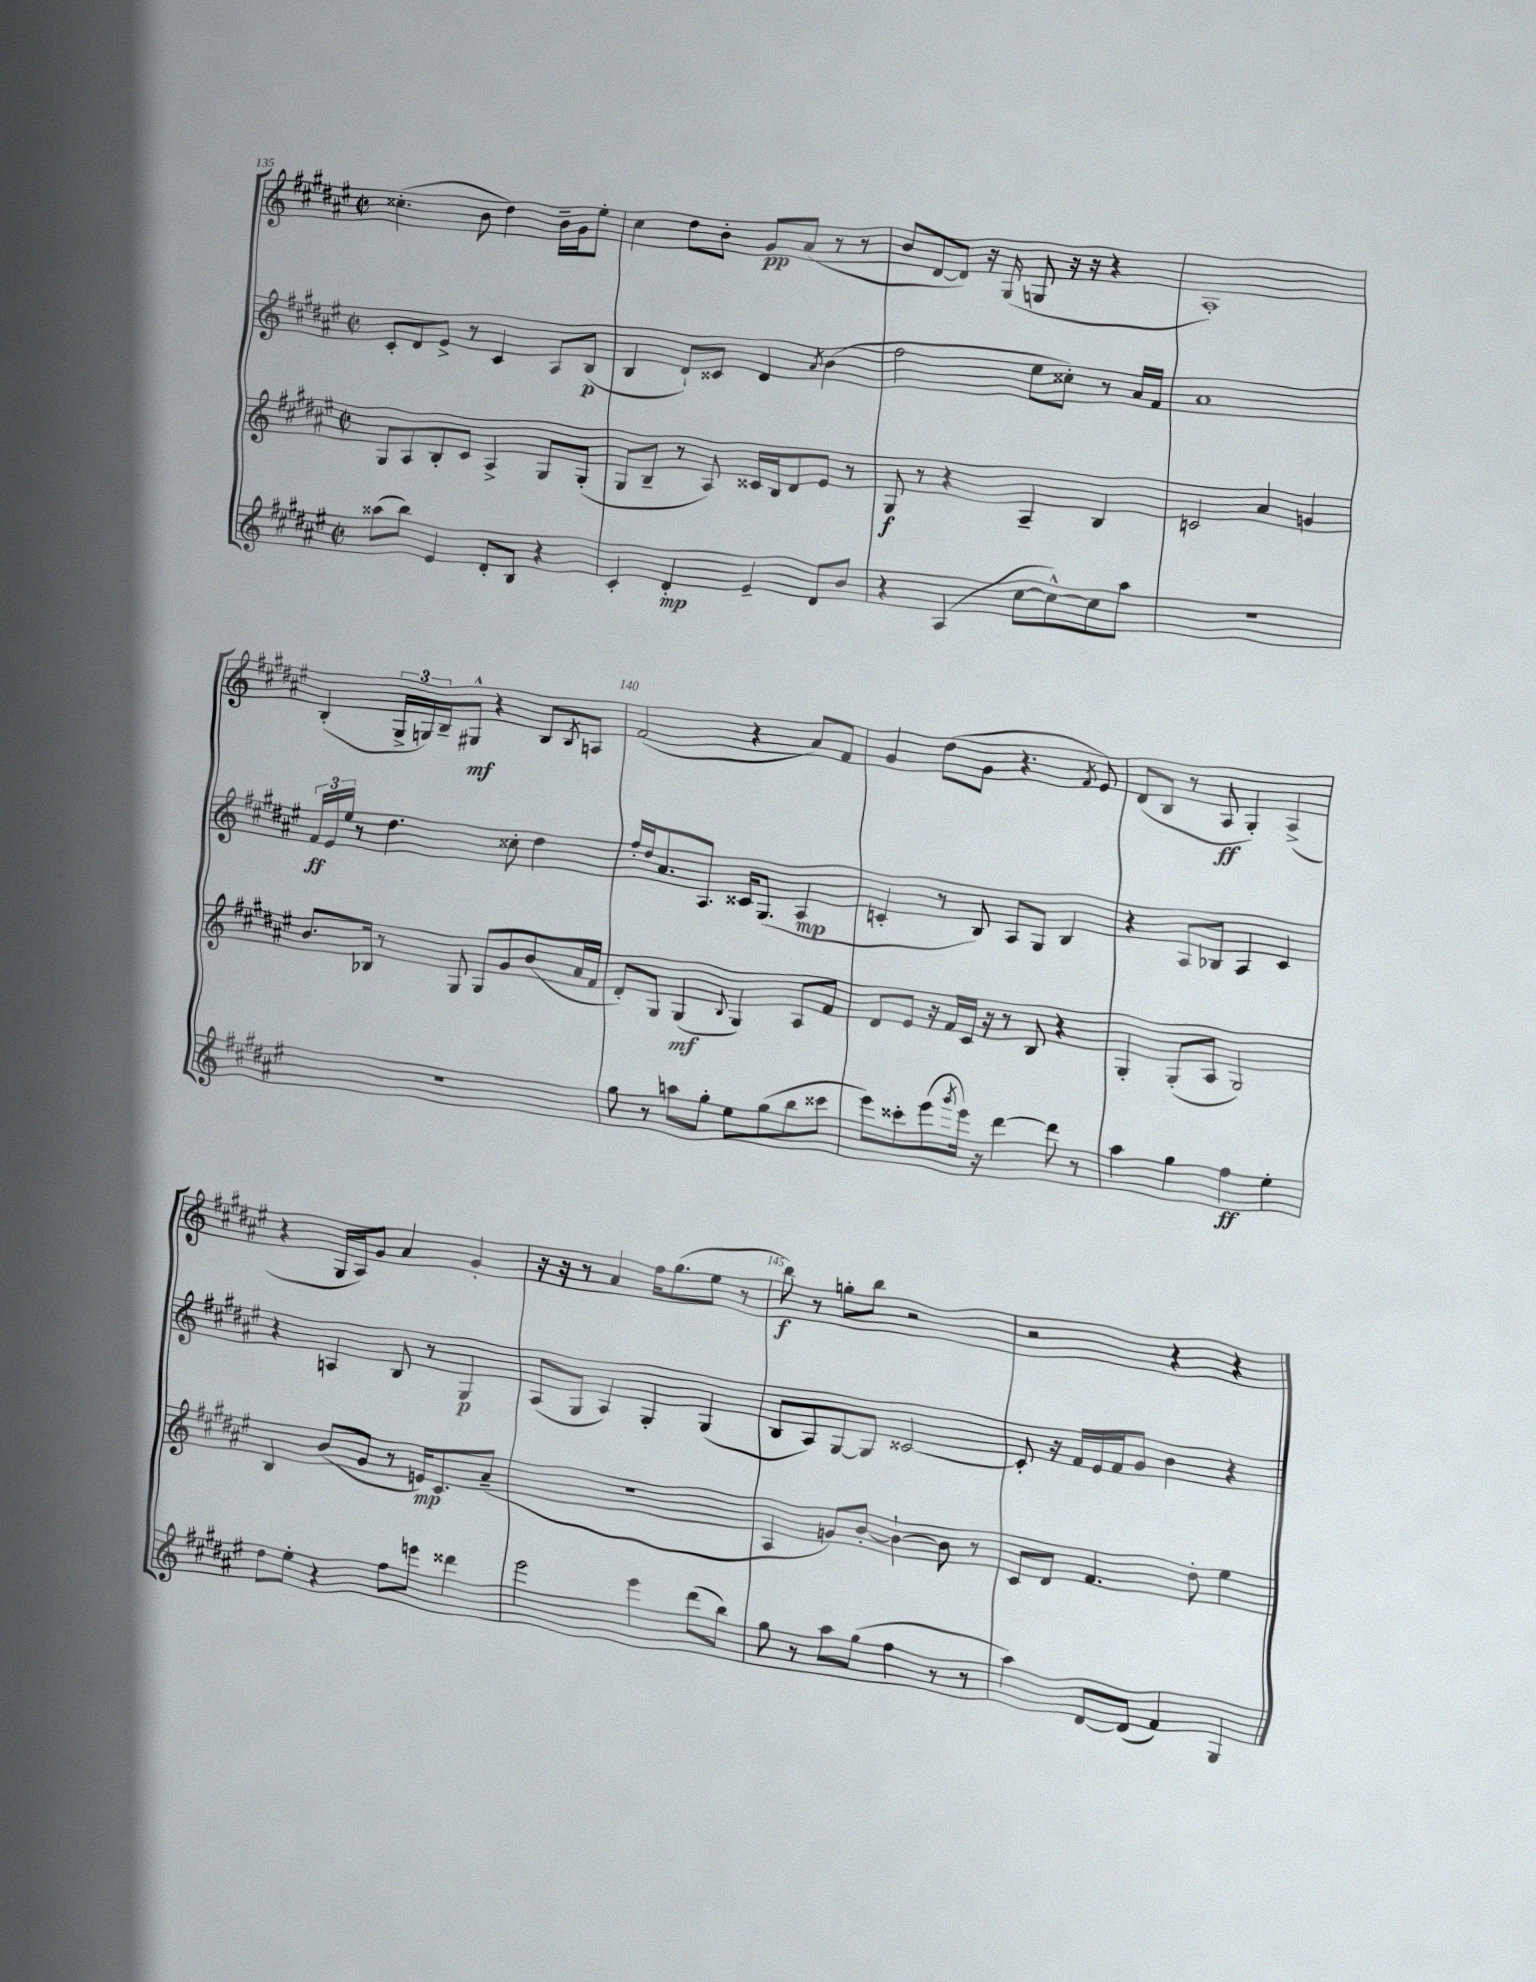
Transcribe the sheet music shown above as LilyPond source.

<<
\new StaffGroup <<
\new Staff = "s0" {
    \clef treble \key fis \major \defaultTimeSignature \time 2/2
    cisis''4.-.( b'8 dis''4) b'16-- gis'16 eis''8-. |
    cis''4 dis''8 b'8-. gis'8\pp ais'8( r8 r8 |
    b'8 dis'8~ dis'8) r16 gis16( g8 r16 r16 r4 |
    ais1-.) |
    b4-.( \tuplet 3/2 { gis16-> g16) b16-- } gis8-^\mf r4 b8 \acciaccatura { b8 } a8 |
    fis'2( r4 ais'8) fis'8 |
    gis'4 dis''8( gis'8 r4. \acciaccatura { fis'8 } eis'8) |
    dis'8( b8 r8 ais8\ff gis4-.) ais4->( |
    r4 gis16 ais16) gis'8 ais'4 gis'4-. |
    r16 r16 r8 ais'4 fis''16 gis''8.( eis''8 r8 |
    b''8\f) r8 g''8-. b''8 r2 |
    r2 r4 r4 \bar "|." |
}
\new Staff = "s1" {
    \clef treble \key fis \major \defaultTimeSignature \time 2/2
    cis'8-. dis'8 eis'8-> r8 cis'4 ais8 b8\p( |
    b4 dis'8-!) cisis'8 dis'4 \acciaccatura { ais'8 } b'4( |
    fis''2 eis''8 cisis''8-.) r8 ais'16 fis'16 |
    ais'1 |
    \tuplet 3/2 { fis'16\ff eis'16 eis''16 } r8 dis''4. cisis''8-. dis''4 |
    fis''16-. dis''16 ais'8. ais8. cisis'16 gis8.( ais4\mp |
    c'4-. r8 b8) ais8 gis8 b4 |
    r4 ais8 bes8 ais4 cis'4 |
    r4 a4 b8 r8 gis4\p |
    ais8( gis8 ais4) gis4-. gis4( |
    b8 ais8) gis8~ gis8 cisis'2~ |
    cisis'8-. r16 fis'16 eis'16 fis'16 gis'8 b'4 r4 \bar "|." |
}
\new Staff = "s2" {
    \clef treble \key fis \major \defaultTimeSignature \time 2/2
    gis8 ais8 b8-. cis'8 ais4-> gis8 gis8-.( |
    gis8 b8-- r8 ais8) cisis'16 b16 dis'8 eis'8 r8 |
    gis8\f r8 r4 ais4-- b4 |
    c'2 ais'4 g'4 |
    b'8. bes16 r8 gis8 gis8 gis'8 b'8( ais'16 fis'16 |
    dis'8-.) gis8 gis4\mf( \appoggiatura { b8 } gis4) ais8 fis'8 |
    dis'8 eis'8 r16 fis'16 cis'16 r16 r8 b8 r4 |
    gis4-. gis8-.( ais8 gis2) |
    b4 b'8( gis'8 r8 e'16\mp) cis'8. ais'8--( |
    r1 |
    ais4 g'8) b'8~-. b'4~-! b'8 r8 |
    cis'8 dis'8 fis'4. dis''8-. eis''4 \bar "|." |
}
\new Staff = "s3" {
    \clef treble \key fis \major \defaultTimeSignature \time 2/2
    aisis''8( b''8) eis'4 dis'8-. b8 r4 |
    cis'4-. dis'4-.\mp eis'4-- dis'8 b'8 |
    r4 ais4( cis''8~ cis''8~-^) cis''8 ais''8 |
    r1 |
    R1 |
    gis''8 r8 a''8 gis''8-. eis''8 gis''8( b''8 cisis'''8 |
    eis'''8) cisis'''8-. eis'''8( \acciaccatura { gis'''8 } eis'''16) r16 dis'''4~ dis'''8 r8 |
    ais''4 gis''4 fis''4\ff eis''4-. |
    dis''8 eis''8-. r4 fis''8 e'''8 disis'''4 |
    eis'''2 eis'''4 dis'''8( b''8) |
    gis''8 r8 ais''8 gis''8( fis''4 r8 r8 |
    ais''4) dis'8~ dis'8( fis'4) gis4 \bar "|." |
}
>>
>>
\layout { \context { \Score currentBarNumber = #135 \override BarNumber.break-visibility = ##(#f #t #t) barNumberVisibility = #(every-nth-bar-number-visible 5) } }
